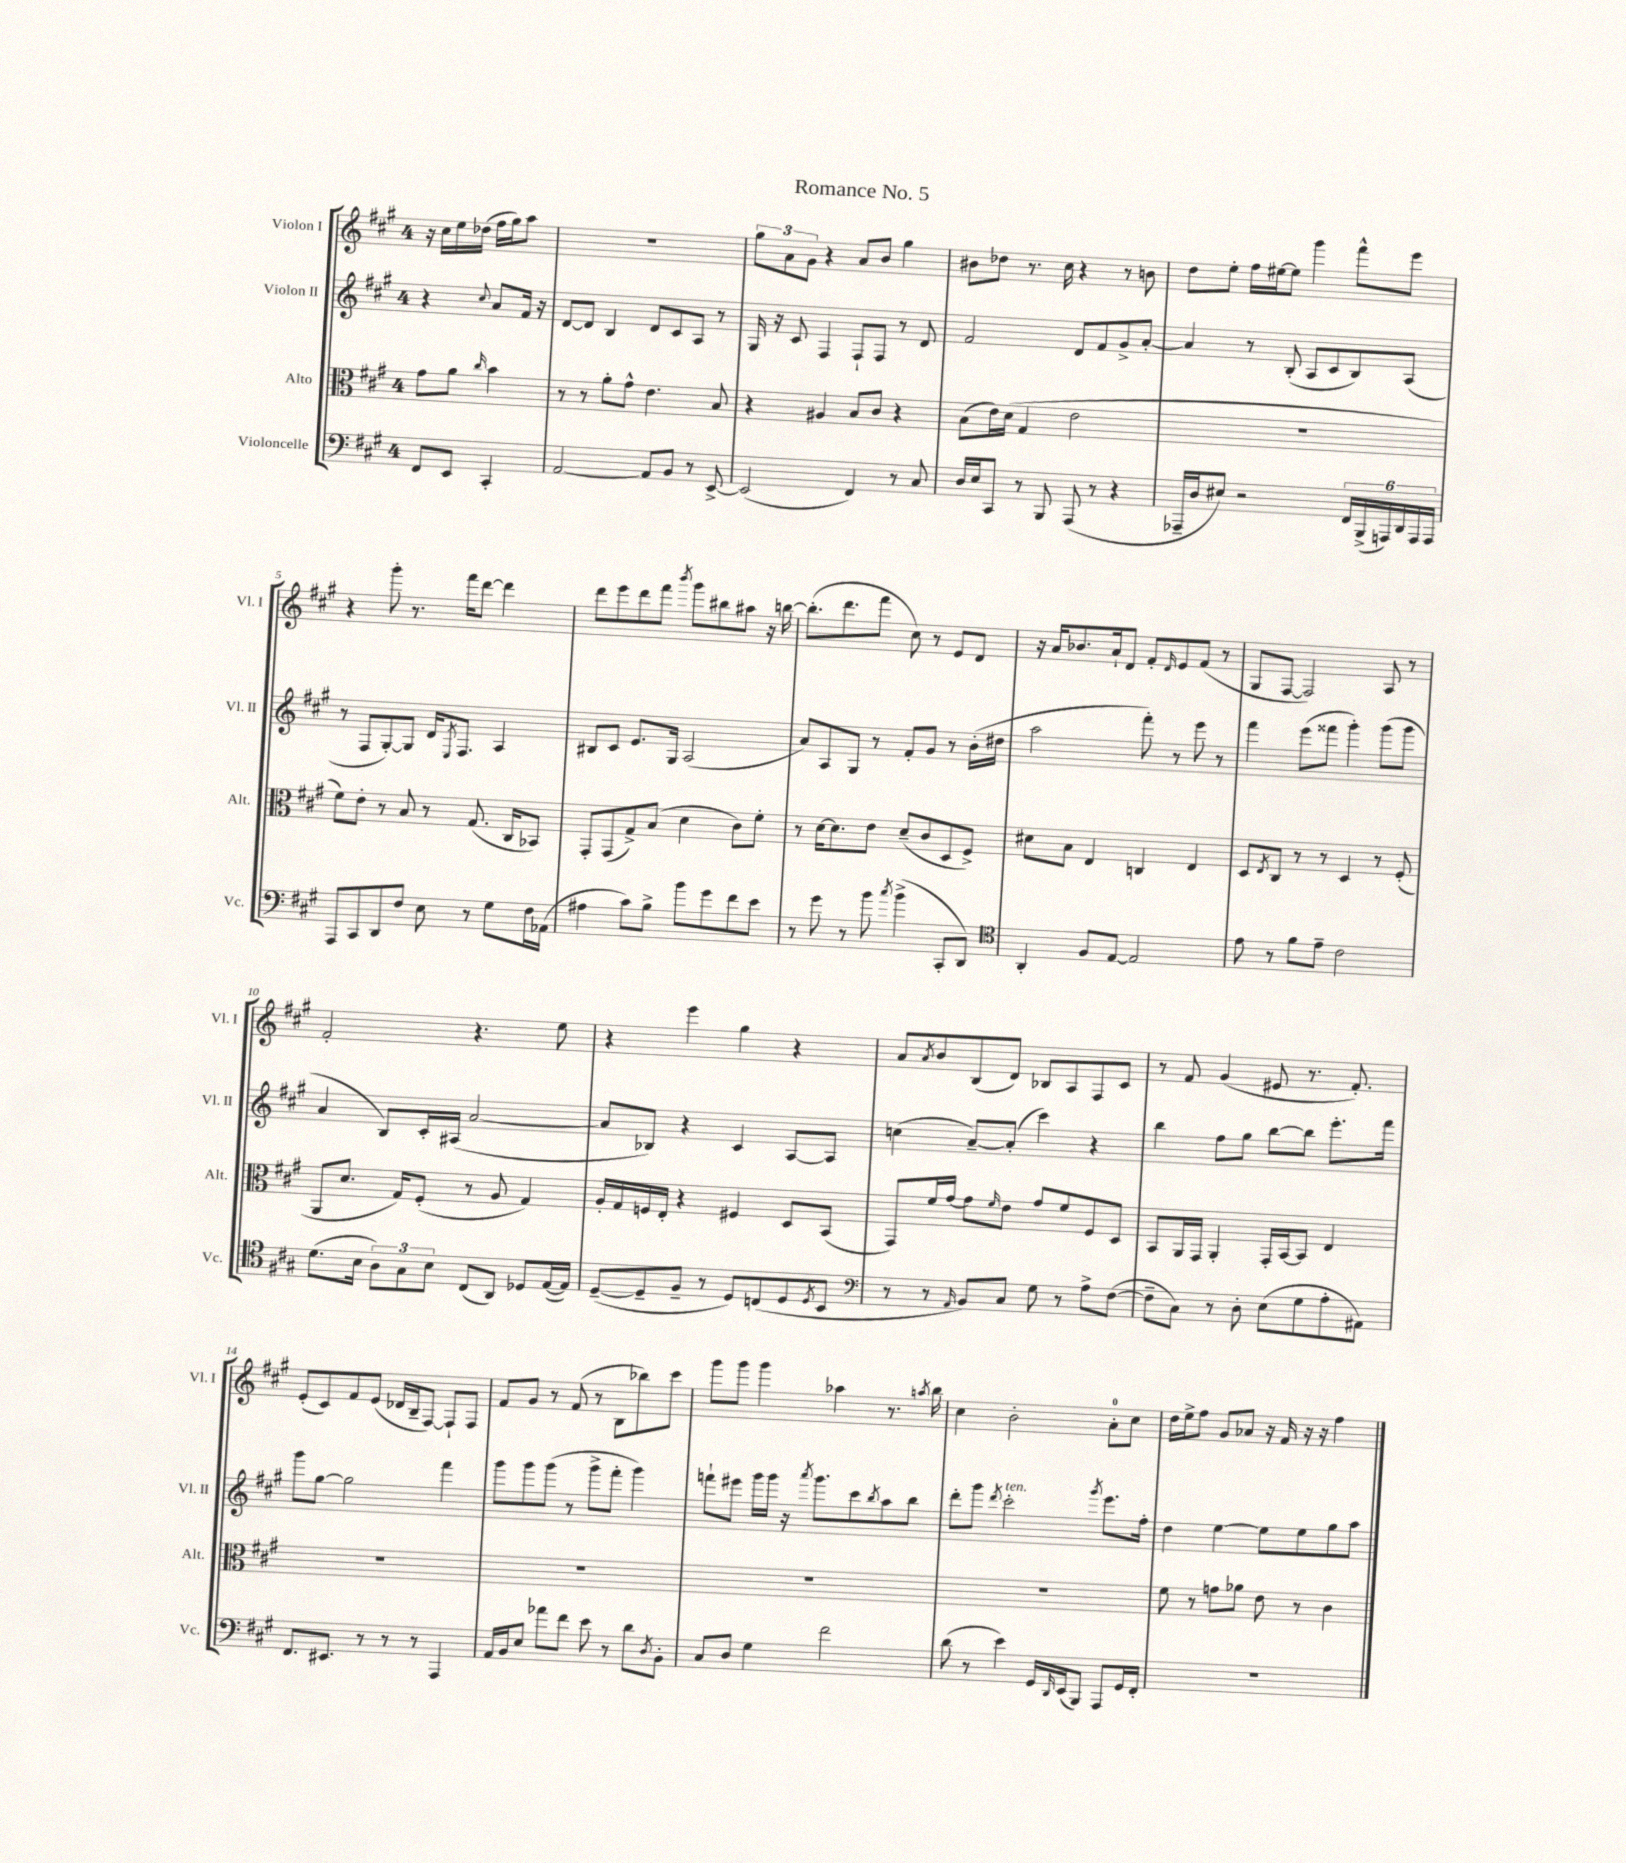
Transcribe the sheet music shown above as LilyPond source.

\header { title = "Romance No. 5" }
<<
\new StaffGroup <<
\new Staff = "s0" \with { instrumentName = "Violon I" shortInstrumentName = "Vl. I" } {
    \clef treble \key a \major \once \override Staff.TimeSignature.style = #'single-digit \time 4/4 \partial 2
    r16 cis''16 e''16 des''16( fis''16 gis''16) a''8 |
    R1 |
    \tuplet 3/2 { gis''8 a'8 gis'8 } r4 a'8 b'8 gis''4 |
    bis'8 des''8 r8. cis''16 r4 r8 b'8 |
    d''8 e''8-. fis''16 eis''16~ eis''8 gis'''4 fis'''8-^ e'''8 |
    r4 gis'''8-. r8. fis'''16 d'''8~ d'''4 |
    d'''8 e'''8 d'''8 fis'''8 \acciaccatura { b'''8 } gis'''8 bis''8 ais''8 r16 b''16~ |
    b''8.-.( d'''8. fis'''8 cis''8) r8 e'8 d'8 |
    r16 a'16 bes'8. a'16-! d'8 fis'8-. \grace { d'16 } e'8 fis'8( r8 |
    gis8 fis8~ fis2) a8 r8 |
    fis'2-. r4. e''8 |
    r4 e'''4 gis''4 r4 |
    a'8 \acciaccatura { a'8 } b'8 b8( d'8) bes8 a8 fis8 cis'8 |
    r8 fis'8 gis'4( eis'8 r8. fis'8.-.) |
    e'8-.( cis'8) fis'8 e'8( des'16 b16-- fis8~) fis8-! fis8 |
    fis'8 gis'8 r8 fis'8( r8 b8 bes''8) cis'''8 |
    gis'''8 gis'''8 gis'''4 aes''4 r8. \acciaccatura { a''8 } b''16 |
    cis''4 b'2-. a'8-0-. cis''8 |
    d''16 e''16-> fis''8 gis'8 aes'8 r16 fis'16 r16 r16 fis''4 \bar "|." |
}
\new Staff = "s1" \with { instrumentName = "Violon II" shortInstrumentName = "Vl. II" } {
    \clef treble \key a \major \once \override Staff.TimeSignature.style = #'single-digit \time 4/4 \partial 2
    r4 \appoggiatura { cis''8 } a'8 fis'16 r16 |
    d'8~ d'8 b4 d'8 cis'8 a8 r8 |
    gis16 r16 cis'8 fis4 fis8-! fis8 r8 d'8 |
    fis'2 d'8 fis'8 gis'8-> a'8~-. |
    a'4 r8 b8-.( a8 cis'8 b8) a8( |
    r8 fis8 gis8~-.) gis8 d'16 \acciaccatura { e8 } fis8. a4 |
    bis8 cis'8 e'8. gis16 a2( |
    a'8) a8 gis8 r8 fis'8-. gis'8 r8 b'16-.( dis''16 |
    a''2 fis'''8-.) r8 e'''8 r8 |
    fis'''4 e'''8( fisis'''8 gis'''4-.) gis'''8( gis'''8 |
    a'4 b8) cis'16-. ais16( a'2~ |
    a'8 bes8) r4 cis'4 a8~ a8 |
    c''4( a'8~--) a'8-.( cis'''4) r4 |
    b''4 fis''8 gis''8 b''8~ b''8 e'''8.-. fis'''16 |
    gis'''8 gis''8~ gis''2 fis'''4 |
    gis'''8 gis'''8 gis'''8( r8 gis'''8-> fis'''8-. gis'''4) |
    f'''8-! eis'''8 gis'''16 gis'''16 r16 \acciaccatura { a'''8 } gis'''8. cis'''8 \acciaccatura { b''8 } a''8 b''8 |
    d'''8-. gis'''8 \acciaccatura { d'''8 } cis'''2-.^\markup { \italic "ten." } \acciaccatura { gis'''8 } e'''8. fis''16-. |
    d''4 e''4~ e''8 e''8 gis''8 a''8 \bar "|." |
}
\new Staff = "s2" \with { instrumentName = "Alto" shortInstrumentName = "Alt." } {
    \clef alto \key a \major \once \override Staff.TimeSignature.style = #'single-digit \time 4/4 \partial 2
    gis'8 a'8 \grace { cis''16 } b'4 |
    r8 r8 a'8-. gis'8-^ e'4. b8 |
    r4 ais4 b8 cis'8 r4 |
    b8( e'16) d'16( gis4 e'2 |
    R1 |
    fis'8) e'8-. r8 b8 r8 gis8.( cis16 bes,8) |
    gis,8-. gis,8( gis8->) b8( d'4 cis'8) fis'8-. |
    r8 d'16~ d'8. e'8 d'8--( cis'8 d8 fis8->) |
    dis'8 b8 e4 c4 e4 |
    d8 \acciaccatura { e8 } cis8 r8 r8 d4 r8 fis8-.( |
    a,8 d'8. gis16) fis8-.( r8 a8 gis4) |
    a16-. gis16 f16 e16-. r4 fis4 d8 b,8( |
    gis,8) fis'16 gis'16~ gis'8 \grace { fis'16 } e'8 gis'8 fis'8 fis8 d8 |
    b,8 a,16 gis,16 a,4-. gis,16-. b,16~ b,8 e4 |
    R1 |
    R1 |
    R1 |
    R1 |
    fis'8 r8 g'8 aes'8 e'8 r8 cis'4 \bar "|." |
}
\new Staff = "s3" \with { instrumentName = "Violoncelle" shortInstrumentName = "Vc." } {
    \clef bass \key a \major \once \override Staff.TimeSignature.style = #'single-digit \time 4/4 \partial 2
    fis,8 e,8 cis,4-. |
    a,2~ a,8 b,8 r8 e,8~-> |
    e,2( fis,4) r8 cis8 |
    d16 e16 cis,8 r8 b,,8 a,,8( r8 r4 |
    aes,,16-- d16 eis8) r2 \tuplet 6/4 { fis,16 b,,16->( a,,16) d,16 a,,16 a,,16 } |
    a,,8 cis,8 d,8 fis8 e8 r8 gis8 fis16 aes,16( |
    ais4 cis'8) b8-> b'8 gis'8 fis'8 e'8 |
    r8 gis'8 r8 b'8 \acciaccatura { cis''8 } b'4->( cis,8-. d,8) |
    \clef tenor a,4-. fis8 e8~ e2 |
    e'8 r8 fis'8 e'8-- cis'2 |
    d'8.( b16 \tuplet 3/2 { a8) gis8 b8 } cis8( a,8) des8 e16~( e16) |
    d8~--( d8-- fis8-- r8 d8) c8( d8 \acciaccatura { d8 } b,8 |
    \clef bass r8 r8 \grace { a,16 } b,8) cis8 gis8 r8 a8-> fis8~( |
    fis8-- cis8) r8 d8-. e8( gis8 a8-. ais,8) |
    fis,8. eis,8. r8 r8 r8 a,,4 |
    a,16 b,16 e8 aes'8 fis'8 e'8 r8 d'8 \acciaccatura { d8 } b,8-. |
    cis8 d8 gis4 fis'2 |
    d'8( r8 e'4) gis,16 \grace { d,16 } e,16( b,,8) a,,8 gis,16 fis,16-. |
    R1 \bar "|." |
}
>>
>>
